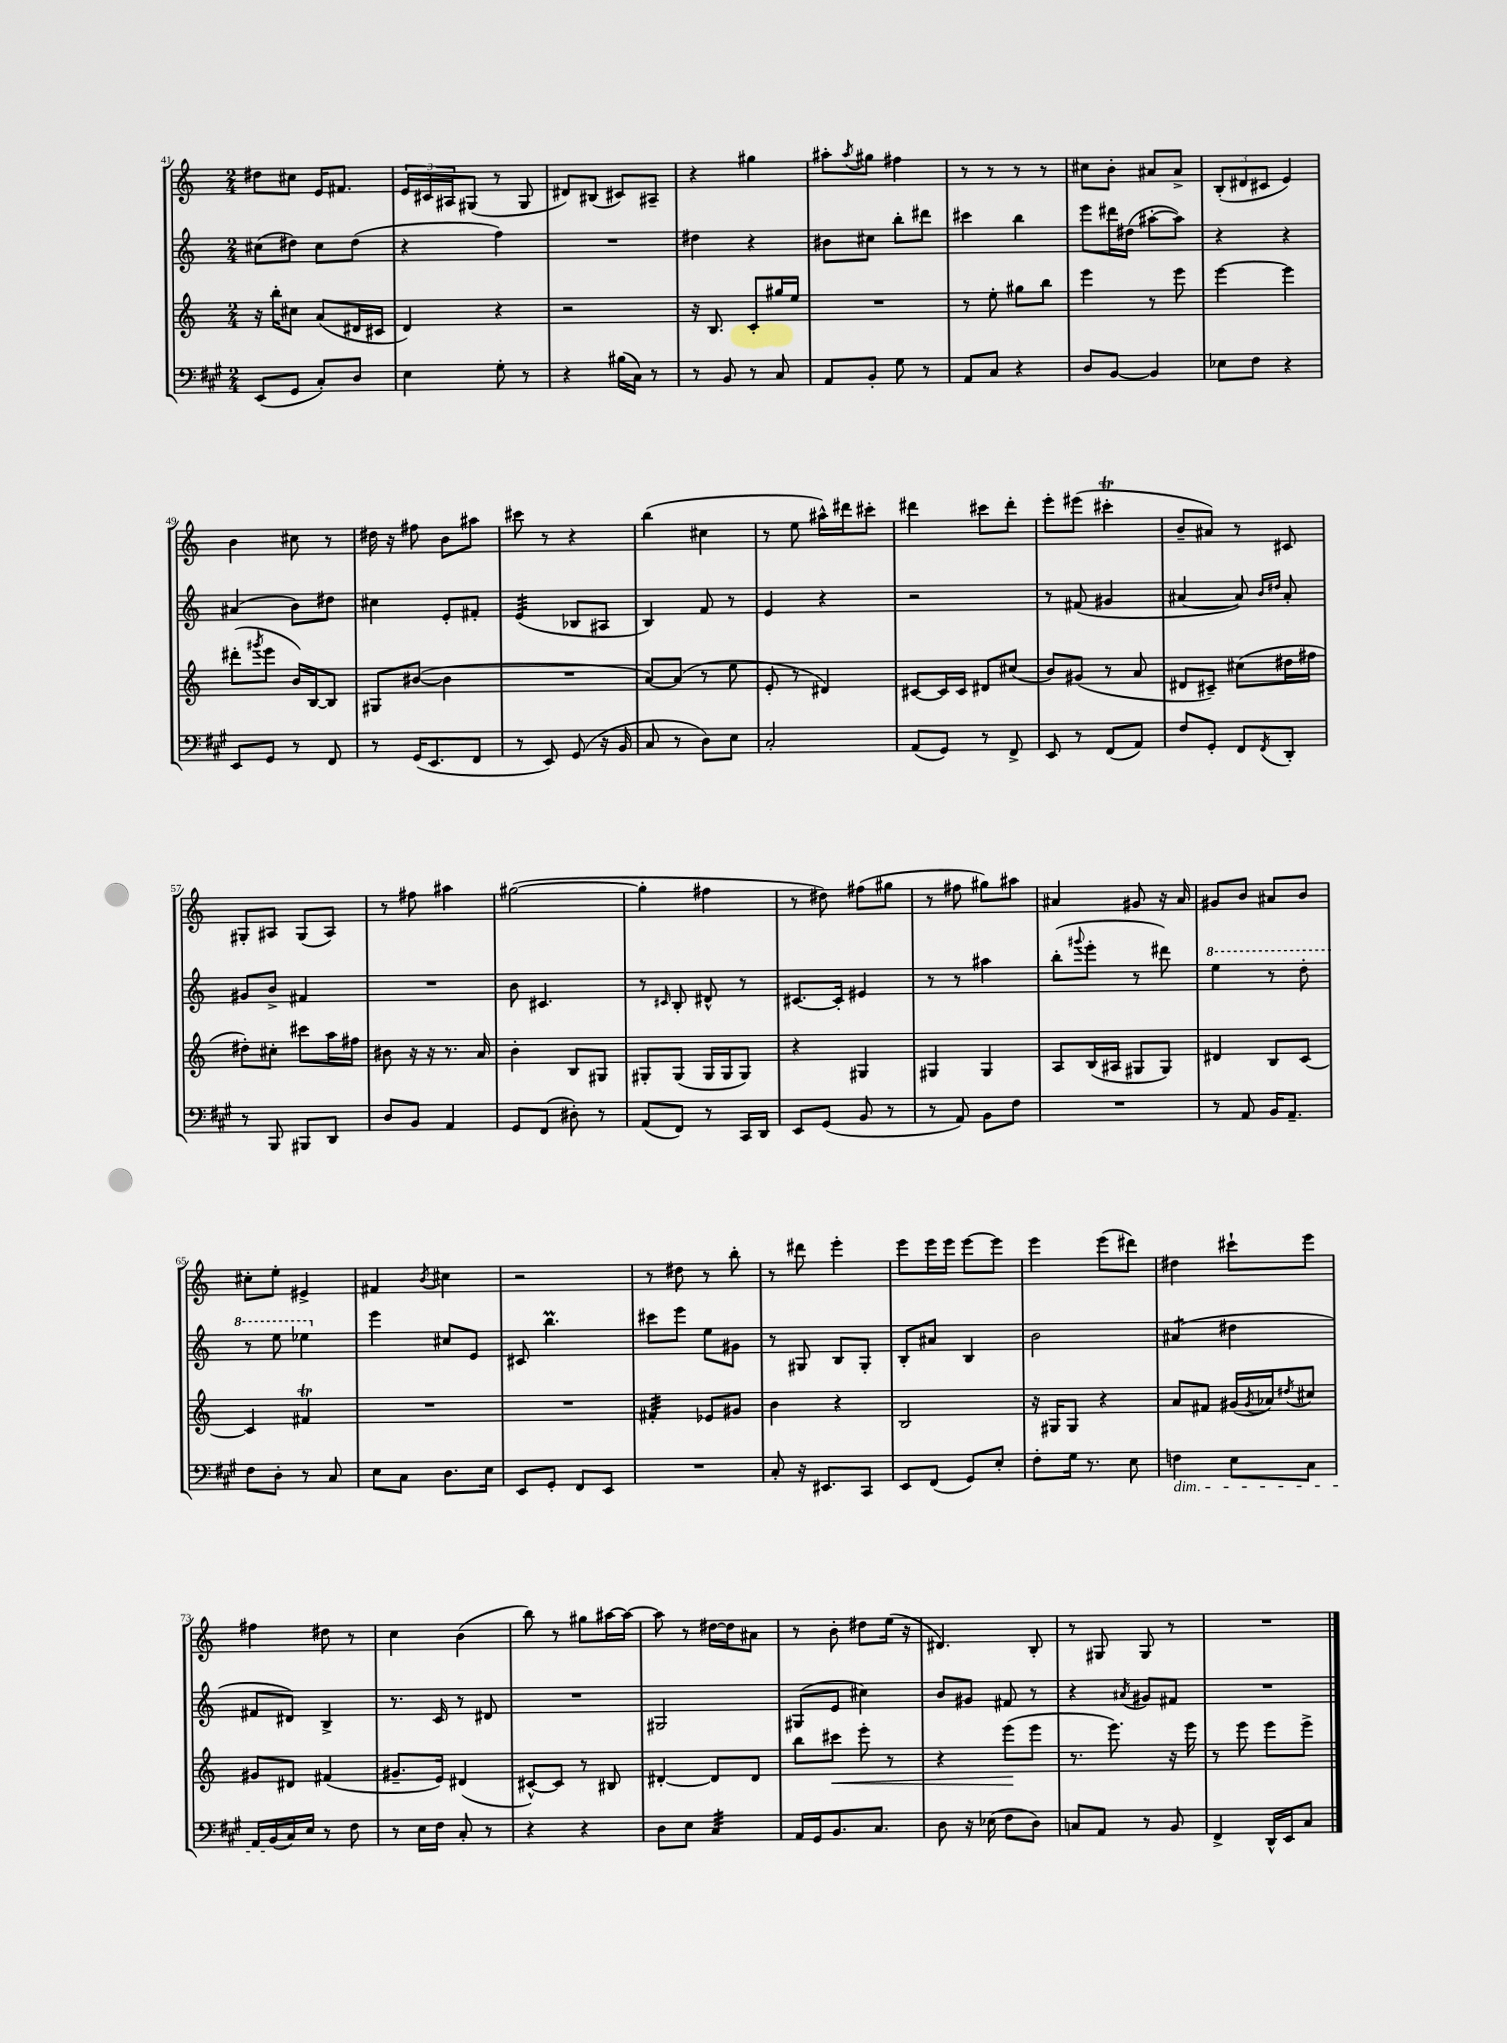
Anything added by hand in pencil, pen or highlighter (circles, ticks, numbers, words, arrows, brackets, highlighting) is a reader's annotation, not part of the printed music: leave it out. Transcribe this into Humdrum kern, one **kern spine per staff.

**kern	**kern	**kern	**kern
*staff4	*staff3	*staff2	*staff1
*clefF4	*clefG2	*clefG2	*clefG2
*k[f#c#g#]	*k[]	*k[]	*k[]
*M2/4	*M2/4	*M2/4	*M2/4
(8EE	16r	(8cc#	8dd#
.	16bb'	.	.
8GG#	8cc#	8dd#)	8cc#
8C#')	(8a	8cc#	16e
.	.	.	8.f#
8D	16d#	(8dd#	.
.	16c#	.	.
=	=	=	=
4E	4d)	4r	24e
.	.	.	24c#
.	.	.	24A#
.	.	.	(8G#
8G#'	4r	4ff)	8r
8r	.	.	8G#
=	=	=	=
4r	2r	2r	8d#)
.	.	.	(8B#
(16B#	.	.	8c#)
16C#)	.	.	.
8r	.	.	8A#~
=	=	=	=
8r	16r	4dd#	4r
.	8.B	.	.
8BB	.	.	.
8r	8c'	4r	4gg#
8C#	16gg#	.	.
.	16ee	.	.
=	=	=	=
8AA	2r	8b#	8aa#'
.	.	.	8qaa#
8BB'	.	8cc#	8gg#
8G#	.	8bb'	4ff#
8r	.	8ddd#	.
=	=	=	=
8AA	8r	4ccc#	8r
8C#	8ee'	.	8r
4r	8gg#	4bb	8r
.	8bb	.	8r
=	=	=	=
8D	4eee	8eee	8cc#
[8BB	.	16ddd#	8b'
.	.	(16dd#	.
4BB]	8r	[8aa#'	8a#
.	8eee	8aa#])	8a#^
=	=	=	=
8E-	[4eee	4r	(12B'
.	.	.	12d#
8F#	.	.	.
.	.	.	12c#
4r	4eee]	4r	4e)
=	=	=	=
8EE	(8ddd#'	(4a#	4b
.	8qggg#	.	.
8GG#	8eee	.	.
8r	16b)	8b)	8cc#
.	[16B	.	.
8FF#	8B]	8dd#	8r
=	=	=	=
8r	8G#	4cc#	16dd#
.	.	.	16r
(16GG#	([8b#	.	8ff#
8.EE	.	.	.
.	4b#]	8e'	8b
8FF#	.	8f#'	8aa#
=	=	=	=
8r	2r	(4e	8ccc#
8EE)	.	.	8r
(8GG#	.	8B-	4r
16r	.	8A#	.
16BB	.	.	.
=	=	=	=
8C#	[8a)	4B)	(4bb
8r	(8a]	.	.
8D)	8r	8f	4cc#
8E	8ee	8r	.
=	=	=	=
2C#'	8e'	4e	8r
.	8r	.	8ee
.	4d#)	4r	16aa#^^)
.	.	.	16ddd#
.	.	.	8ccc#'
=	=	=	=
(8AA	[8c#	2r	4ddd#
8GG#)	16c#]	.	.
.	16c#	.	.
8r	8d#	.	8ccc#
8FF#^	(8cc#	.	8ddd#'
=	=	=	=
8EE	8b)	8r	8eee'
8r	(8g#	(8f#	(8eee#
(8FF#	8r	4g#	4ccc#'
8AA)	8a	.	.
=	=	=	=
8F#	8d#	[4a#	8b~
8GG#'	8c#~)	.	8a#)
8FF#	(8cc#	8a#])	8r
.	.	16qqb	.
8qFF#	.	16qqdd#	.
8DD'	16dd#	8a#'	8c#
.	16ff#	.	.
=	=	=	=
8r	8dd#')	8g#	8G#'
8BBB	8cc#'	8b^	8A#
8BBB#	8ccc#	4f#	(8G#
8DD	16aa	.	8A#)
.	16ff#	.	.
=	=	=	=
8D	8b#	2r	8r
8BB	16r	.	8ff#
.	16r	.	.
4AA	8.r	.	4aa#
.	16a	.	.
=	=	=	=
8GG#	4b'	8b	([2gg#
(8FF#	.	4.c#	.
8D#')	8B	.	.
8r	8G#	.	.
=	=	=	=
(8AA	8G#'	8r	4gg#']
.	.	16qqc#	.
8FF#)	(8G#	8B'	.
8r	16G#	8d#^^	4ff#
.	16G#	.	.
16CC#	8G#)	8r	.
16DD	.	.	.
=	=	=	=
8EE	4r	[8.c#	8r
(8GG#	.	.	8dd#)
.	.	16c#']	.
8BB	4G#	4e#	(8ff#
8r	.	.	8gg#
=	=	=	=
8r	4G#	8r	8r
8AA)	.	8r	8ff#
8BB	4G#	4aa#	8gg#)
8F#	.	.	8aa#
=	=	=	=
2r	8A	(8bb'	4a#
.	.	8qqggg#	.
.	(16B	8eee'	.
.	16A#	.	.
.	8G#	8r	8g#
.	8G#)	8ddd#)	16r
.	.	.	16a#
=	=	=	=
8r	4d#	4eee	8g#
8AA	.	.	8b
16BB	8B	8r	8a#
8.AA~	.	.	.
.	[8c	8ddd'	8b
=	=	=	=
8F#	4c]	8r	8cc#'
8D'	.	8eee	8ee'
8r	4f#	4eee-	4e#^
8C#	.	.	.
=	=	=	=
8E	2r	4eee	4f#
8C#	.	.	.
.	.	.	8qb
8.D	.	8cc#	4cc#
.	.	8e	.
16E	.	.	.
=	=	=	=
8EE	2r	8c#	2r
8GG#'	.	4.bb	.
8FF#	.	.	.
8EE	.	.	.
=	=	=	=
2r	4f#'	8ccc#	8r
.	.	8eee	8dd#
.	8e-	8ee	8r
.	8g#	8g#	8bb'
=	=	=	=
8C#'	4b	8r	8r
16r	.	8G#	8ddd#
8.EE#	.	.	.
.	4r	8B	4eee'
8CC#	.	8G#'	.
=	=	=	=
8EE	2B	8B'	8eee
(8FF#	.	8a#	16eee
.	.	.	16eee
8GG#)	.	4B	[8eee
8E'	.	.	8eee]
=	=	=	=
8F#'	16r	2b	4eee
.	16G#	.	.
16G#	8G#	.	.
8.r	.	.	.
.	4r	.	(8eee
8E	.	.	8ddd#)
=	=	=	=
4F	8a	(4a#	4dd#
.	8f#	.	.
8E	(16g#	4dd#	8ccc#`
.	8qg#	.	.
.	16a-)	.	.
.	8qdd#	.	.
8C#	8cc#	.	8eee
=	=	=	=
16AA	8g#	8f#	4ff#
(16BB	.	.	.
16C#)	8d#	8d#)	.
16E	.	.	.
8r	(4f#	4B^	8dd#
8F#	.	.	8r
=	=	=	=
8r	8.g#~	8.r	4cc
16E	.	.	.
16F#	16e)	16c	.
8C#'	(4d#	8r	(4b
8r	.	8d#	.
=	=	=	=
4r	[8c#^^)	2r	8bb)
.	8c#]	.	8r
4r	8r	.	8gg#
.	8B#	.	[16aa#
.	.	.	16aa#_
=	=	=	=
8D	[4d#'	2G#	8aa#]
8E	.	.	8r
4C#	8d#]	.	[16dd#
.	.	.	16dd#]
.	8d#	.	8a#
=	=	=	=
16AA	8bb	(8G#	8r
16GG#	.	.	.
8.BB	8ccc#	8e	8b'
.	8eee'	4cc#)	8dd#
8.C#	.	.	.
.	8r	.	(16ee
.	.	.	16r
=	=	=	=
8D	4r	8b	4.d#)
16r	.	8g#	.
(16E-	.	.	.
8F#	(8eee	8f#	.
8D)	8eee	8r	8B'
=	=	=	=
8C	8.r	4r	8r
8AA	.	.	8G#
.	8.eee)	.	.
.	.	8qa#	.
8r	.	8g#	8G#
8BB	16r	8f#	8r
.	16eee	.	.
=	=	=	=
4FF#^	8r	2r	2r
.	8eee	.	.
16DD^^	8eee	.	.
16EE	.	.	.
8C#	8eee^	.	.
==	==	==	==
*-	*-	*-	*-
